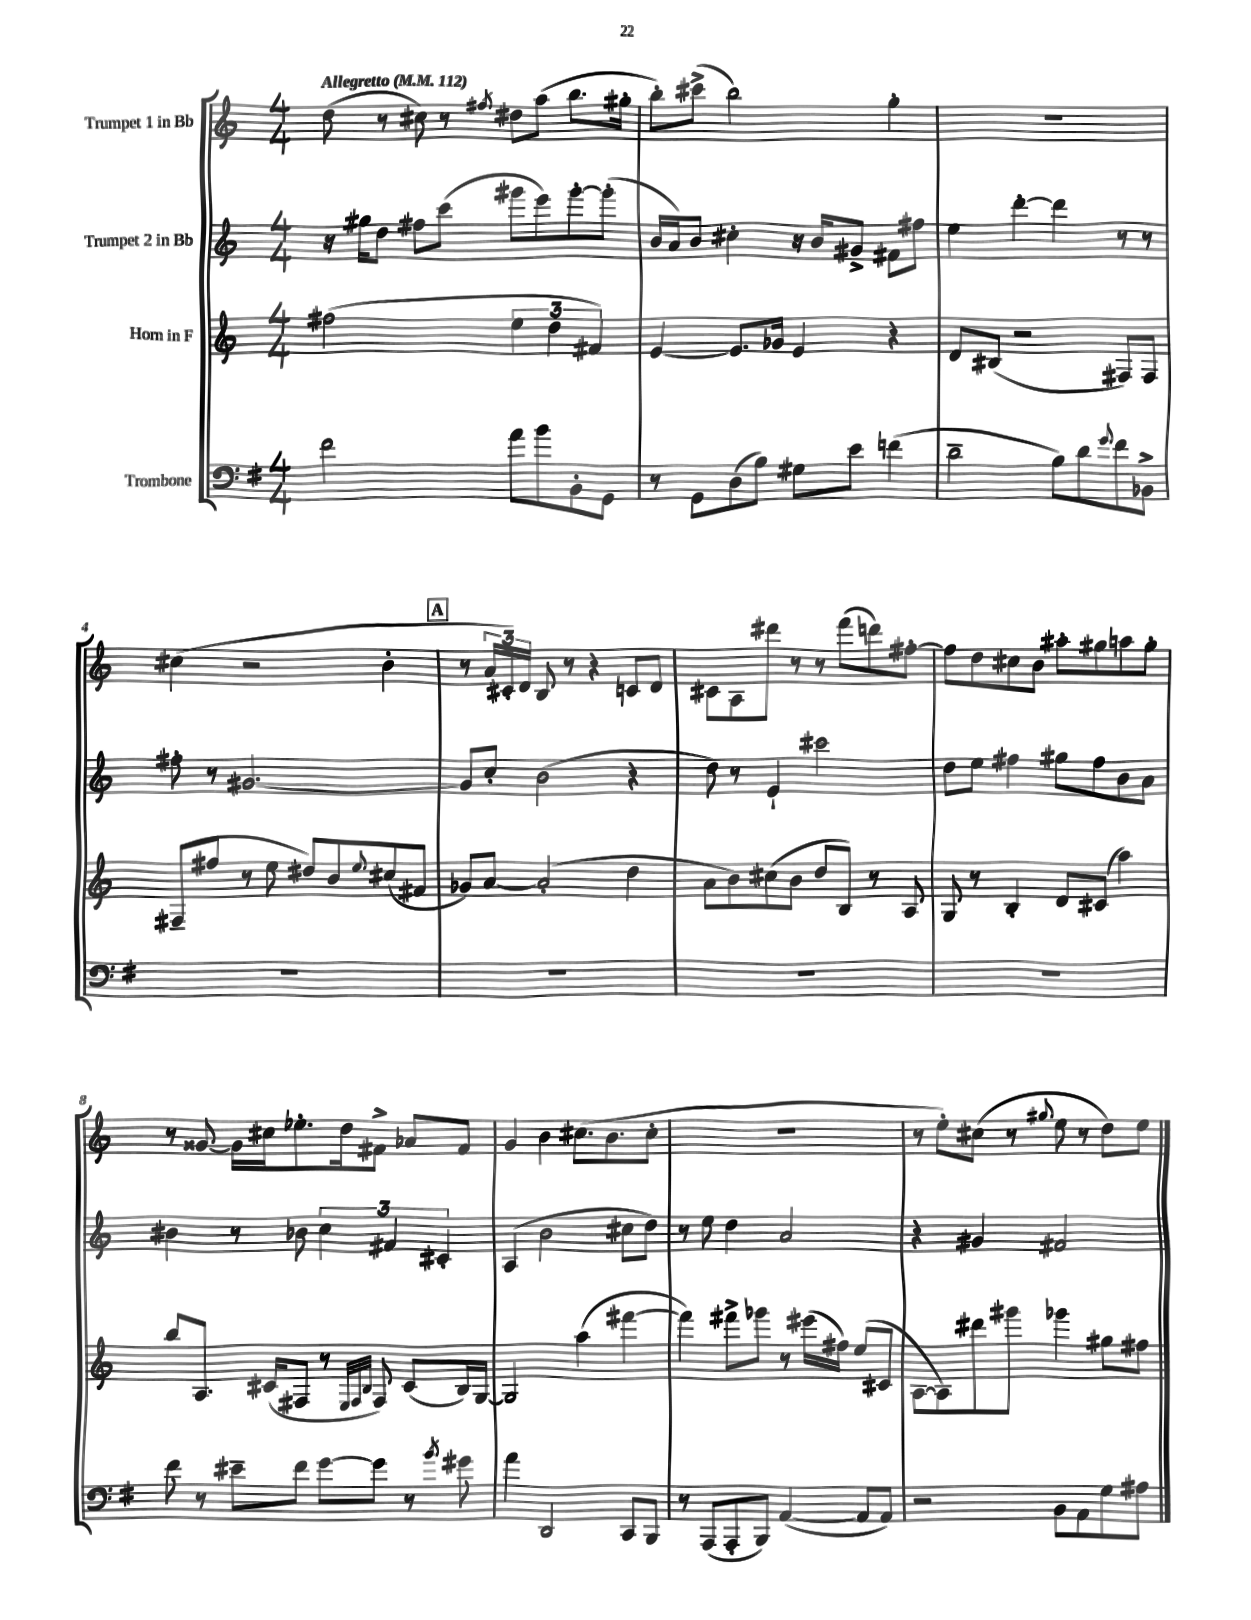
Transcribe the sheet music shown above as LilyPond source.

<<
\new StaffGroup <<
\new Staff = "s0" \with { instrumentName = "Trumpet 1 in Bb" } {
    \clef treble \key c \major \numericTimeSignature \time 4/4 \tempo "Allegretto" 4 = 112
    d''8( r8 cis''8) r8 \acciaccatura { fis''8 } dis''8 a''8( b''8. gis''16-. |
    b''8-.) cis'''8->( b''2) g''4-. |
    R1 |
    cis''4( r2 b'4-. |
    \mark \markup { \box "A" } r8 \tuplet 3/2 { a'16 cis'16-.) d'16 } b8 r8 r4 c'8 d'8 |
    cis'8 a8 dis'''8 r8 r8 f'''8( d'''8) fis''8~-. |
    fis''8 d''8 cis''8 b'8 ais''8-. gis''8 a''8 gis''8-. |
    r8 gisis'8~ gisis'16 cis''16 ees''8.-. d''16 fis'8-> aes'8 fis'8 |
    g'4 b'4 cis''8.( b'8. cis''8-. |
    R1 |
    r8 e''8-.) cis''8( r8 \appoggiatura { gis''8 } e''8 r8 d''8) e''8 \bar "|." |
}
\new Staff = "s1" \with { instrumentName = "Trumpet 2 in Bb" } {
    \clef treble \key c \major \numericTimeSignature \time 4/4
    r16 gis''16 d''8 fis''8 c'''8( gis'''8 e'''8) gis'''8~-. gis'''8-.( |
    b'16 a'16) b'8 cis''4-. r16 b'16 gis'8-> fis'8 fis''8 |
    e''4 d'''4~-. d'''4 r8 r8 |
    fis''8-. r8 gis'2.~ |
    \mark \markup { \box "A" } gis'8 c''8-. b'2( r4 |
    d''8) r8 e'4-! cis'''2 |
    d''8 e''8 fis''4 gis''8 fis''8 b'8 a'8 |
    bis'4 r8 bes'8 \tuplet 3/2 { c''4 fis'4 cis'4-. } |
    a4( b'2 cis''8 d''8) |
    r8 e''8 d''4 a'2 |
    r4 gis'4 fis'2 \bar "|." |
}
\new Staff = "s2" \with { instrumentName = "Horn in F" } {
    \clef treble \key c \major \numericTimeSignature \time 4/4
    fis''2( \tuplet 3/2 { e''4 d''4 fis'4) } |
    e'4~ e'8. ges'16 e'4 r4 |
    d'8 bis8( r2 fis8) fis8 |
    fis8--( fis''8 r8 e''8 dis''8) b'8 \appoggiatura { e''8 } cis''8( fis'8 |
    \mark \markup { \box "A" } ges'8) a'8~ a'2-.( d''4 |
    a'8 b'8) cis''8( b'8 d''8 b8) r8 a8 |
    g8 r8 b4-. d'8 cis'8( a''4) |
    b''8 a8. cis'16( fis8 r8 \grace { e32 fis32 b32 } fis8) cis'8( b16) g16~ |
    g2 a''4( fis'''4~ |
    fis'''4) fis'''8-> ges'''8 r8 eis'''16( fis''16) e''8( cis'8 |
    a8~ a8) dis'''8 gis'''8 ges'''4 gis''8 fis''8 \bar "|." |
}
\new Staff = "s3" \with { instrumentName = "Trombone" } {
    \clef bass \key g \major \numericTimeSignature \time 4/4
    fis'2 a'8 b'8 b,8-. g,8 |
    r8 g,8 d8( b8) gis8 e'8 f'4( |
    d'2-- b8) d'8 \appoggiatura { g'8 } fis'8 bes,8-> |
    R1 |
    \mark \markup { \box "A" } R1 |
    R1 |
    R1 |
    fis'8 r8 eis'8-- fis'8 g'8~ g'8 r8 \acciaccatura { b'8 } gis'8 |
    a'4 d,2 c,8 b,,8 |
    r8 a,,8( a,,8-. b,,8) a,4~( a,8 a,8) |
    r2 b,8 a,8 g8 ais8 \bar "|." |
}
>>
>>
